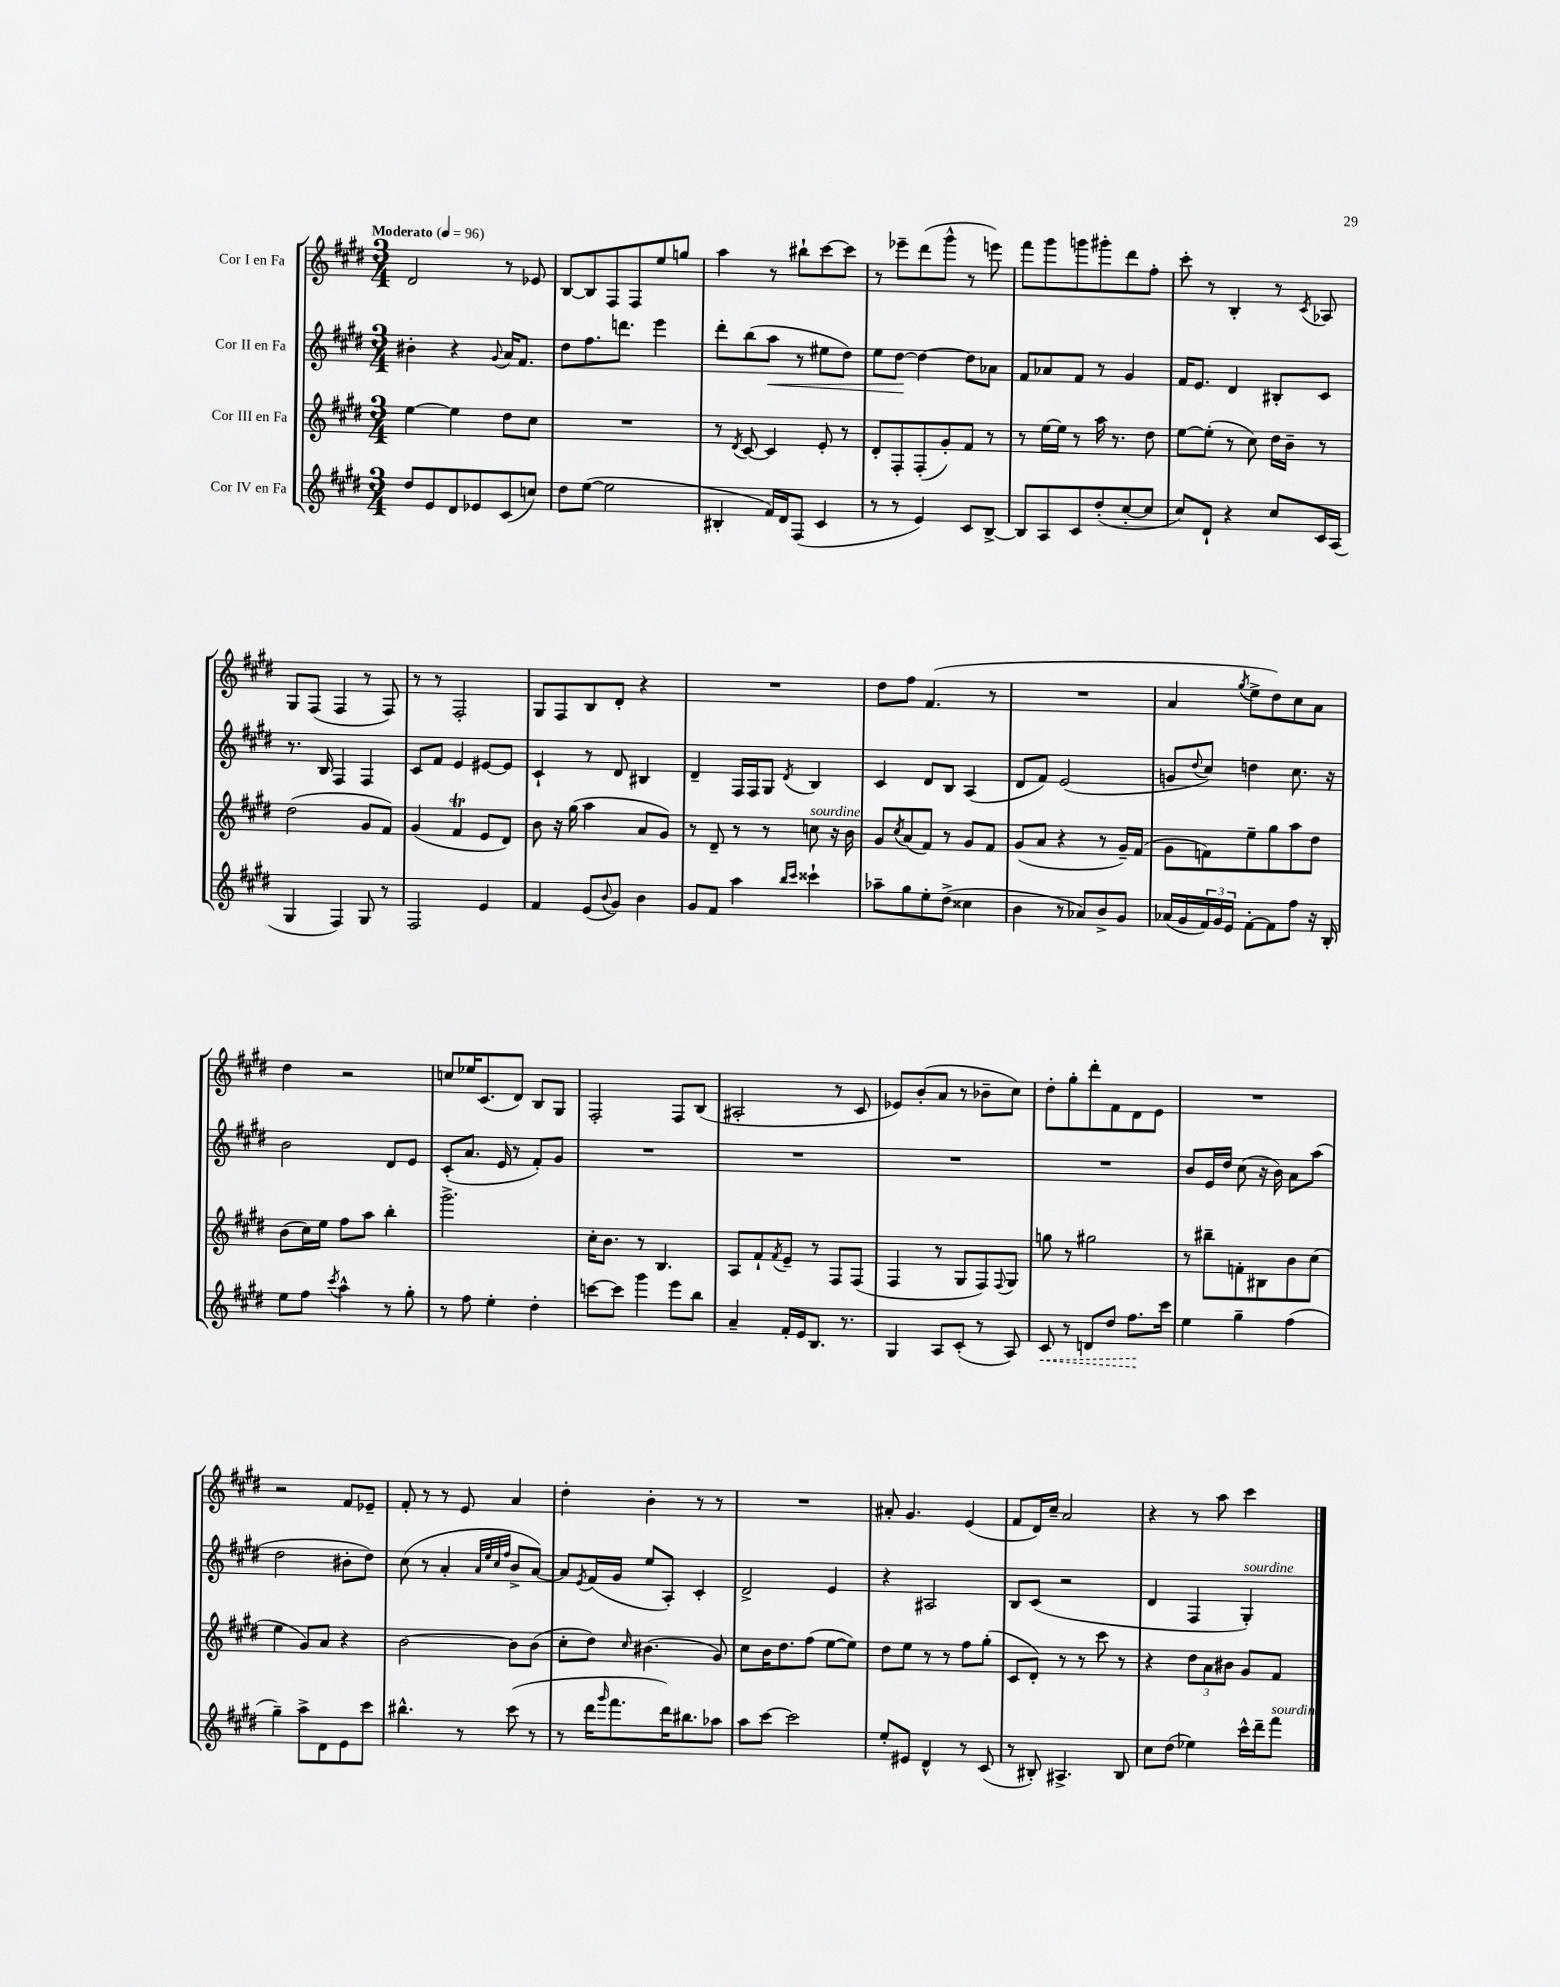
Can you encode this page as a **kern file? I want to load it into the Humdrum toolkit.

**kern	**dynam	**kern	**kern	**dynam	**kern
*part4	*part4	*part3	*part2	*part2	*part1
*staff4	*staff4	*staff3	*staff2	*staff2	*staff1
*I"Cor IV en Fa	*	*I"Cor III en Fa	*I"Cor II en Fa	*	*I"Cor I en Fa
*clefG2	*	*clefG2	*clefG2	*	*clefG2
*k[f#c#g#d#]	*	*k[f#c#g#d#]	*k[f#c#g#d#]	*	*k[f#c#g#d#]
*M3/4	*	*M3/4	*M3/4	*	*M3/4
*MM96	*	*MM96	*MM96	*	*MM96
=1	=1	=1	=1	=1	=1
!	!	!	!	!	!LO:TX:a:B:t=Moderato
8dd#/L	.	[4ee\	4b#X'\	.	2d#/
8e/	.	.	.	.	.
8d#/	.	4ee\]	4r	.	.
8e-X/	.	.	.	.	.
.	.	.	8qqg#/	.	.
(8c#/	.	8dd#\L	16a/KL	.	8r
.	.	.	8.f#/J	.	.
8ccn/J)	.	8cc#\J	.	.	8e-X/
=2	=2	=2	=2	=2	=2
8dd#\L	.	2.r	8dd#\L	.	[8B/L
([8ee\J	.	.	8.ff#\	.	8B/]
2ee\]	.	.	.	.	8F#/
.	.	.	8.dddn\J	.	.
.	.	.	.	.	8F#/
.	.	.	4eee\	.	8ee/
.	.	.	.	.	8ggn/J
=3	=3	=3	=3	=3	=3
4B#X'/	.	8r	8ddd#'\L	.	4aa\
.	.	8qd#/	.	.	.
.	.	[8c#/	(8bb\	.	.
!	!	!	!	!LO:HP:b	!
16f#/LL)	.	4c#/]	8aa\J	<	8r
16d#/J	.	.	.	.	.
(8F#/J	.	.	8r	.	8bb#X`\L
4c#/	.	8e'/	8ee#X\L	.	[8ccc#\
.	.	8r	8dd#\J)	.	8ccc#\J]
=4	=4	=4	=4	=4	=4
8r	.	8d#'/L	8ee\L	.	8r
8r	.	8F#'/	[8dd#\J	.	8eee-X~\L
4e/)	.	(8F#'/	4dd#\_	[	(8ddd#\
.	.	8g#'/)	.	.	8ggg#^^\J
8c#/L	.	8f#/J	8dd#\L]	.	8r
[8B^/J	.	8r	8a-X\J	.	8eeen\)
=5	=5	=5	=5	=5	=5
8B/L]	.	8r	8f#/L	.	8fff#\L
8A/	.	[16ee\LL	8a-X/	.	8ggg#\
.	.	16ee\JJ]	.	.	.
8c#/	.	8r	8f#/J	.	8gggn\
(8dd#'/	.	16aa\	8r	.	8ggg#X'\
.	.	8.r	.	.	.
[8cc#'/	.	.	4g#/	.	8ddd#\
8cc#/J]	.	8dd#\	.	.	8ff#'\J
=6	=6	=6	=6	=6	=6
8cc#/L)	.	[8ee\L	16f#/KL	.	8ccc#'\
.	.	.	8.e/J	.	.
8d#`/J	.	(8ee'\J]	.	.	8r
4r	.	8r	4d#/	.	4B'/
.	.	8cc#\)	.	.	.
8cc#/L	.	16dd#\LL	8B#X'/L	.	8r
.	.	16b~\JJ	.	.	.
.	.	.	.	.	8qc#/
16c#/L	.	8r	8c#/J	.	8A-X/
(16A/JJ	.	.	.	.	.
!!LO:LB:g=z
=7	=7	=7	=7	=7	=7
4G#/	.	(2dd#\	8.r	.	8G#/L
.	.	.	.	.	(8F#/J
.	.	.	16B/	.	.
4F#/)	.	.	4F#/	.	4F#/
8G#/	.	8g#/L	4F#/	.	8r
8r	.	8f#/J)	.	.	8F#/)
=8	=8	=8	=8	=8	=8
2F#/	.	(4g#/	8c#/L	.	8r
.	.	.	8f#/J	.	8r
.	.	4f#T/	4e/	.	2F#'/
4e/	.	8e/L	[8e#X/L	.	.
.	.	8d#/J)	8e#/J]	.	.
=9	=9	=9	=9	=9	=9
4f#/	.	8b\	4c#`/	.	8G#/L
.	.	16r	.	.	8F#/
.	.	(16gg#\	.	.	.
(8e/L	.	4aa\	8r	.	8B/
8qqb/	.	.	.	.	.
8g#/J)	.	.	8d#/	.	8d#'/J
4b\	.	8a/L	4B#X/	.	4r
.	.	8g#/J)	.	.	.
=10	=10	=10	=10	=10	=10
8g#/L	.	8r	4d#~/	.	2.r
8f#/J	.	8d#~/	.	.	.
4aa\	.	8r	16F#/LL	.	.
.	.	.	16F#/J	.	.
.	.	8r	8G#/J	.	.
16qqbb/LL	.	.	.	.	.
16qqccc#/JJ	.	.	8qd#/	.	.
!	!	!LO:TX:a:i:t=sourdine	!	!	!
4ccc##X`\	.	8ccn\	4B/	.	.
.	.	16r	.	.	.
.	.	16b\	.	.	.
=11	=11	=11	=11	=11	=11
8aa-X~\L	.	8g#/L	4c#/	.	8dd#\L
.	.	8qcc#/	.	.	.
8gg#\	.	(8a/	.	.	8ff#\J
8ee'\	.	8f#/J)	8d#/L	.	(4.f#/
(8dd#^\J	.	8r	8B/J	.	.
4cc##X\	.	8g#/L	(4A/	.	.
.	.	8f#/J	.	.	8r
=12	=12	=12	=12	=12	=12
4b\	.	(8g#/L	8d#/L	.	2.r
.	.	8a/J	8f#/J)	.	.
8r	.	4r	(2e/	.	.
8a-X/L)	.	.	.	.	.
8b^/	.	8r	.	.	.
8g#/J	.	16g#~/LL)	.	.	.
.	.	(16f#/JJ	.	.	.
=13	=13	=13	=13	=13	=13
(16a-X/LL	.	8g#\L	8gn/L	.	4a/
16g#/	.	.	.	.	.
.	.	.	8qqdd#/	.	.
24f#/)	.	8fn\)	8cc#/J)	.	.
24g#/	.	.	.	.	.
24e/JJ	.	.	.	.	.
.	.	.	.	.	8qgg#/
[8f#'\L	.	8ee~\	4ddn\	.	8ee^\L
8f#\]	.	8gg#\	.	.	8dd#\)
8ff#\J	.	8aa\	8.cc#\	.	8cc#\
16r	.	8dd#\J	.	.	8a\J
16B'/	.	.	16r	.	.
!!LO:LB:g=z
=14	=14	=14	=14	=14	=14
8ee\L	.	(8b\L	2b\	.	4dd#\
8ff#\J	.	16cc#\L)	.	.	.
.	.	16ee\JJ	.	.	.
8qccc#/	.	.	.	.	.
4aa^^\	.	8ff#\L	.	.	2r
.	.	8aa\J	.	.	.
8r	.	4bb'\	8d#/L	.	.
8gg#'\	.	.	8e/J	.	.
=15	=15	=15	=15	=15	=15
8r	.	2.ggg#^\	(8c#'/L	.	8ccn/L
8ff#\	.	.	8.a/J	.	16ee-X/K
.	.	.	.	.	(8.c#/
4ee'\	.	.	.	.	.
.	.	.	16e/	.	.
.	.	.	8r	.	8d#/J)
4dd#'\	.	.	8f#'/L)	.	8B/L
.	.	.	8g#/J	.	8G#/J
=16	=16	=16	=16	=16	=16
[8cccn\L	.	16cc#'\KL	2.r	.	2F#'/
.	.	8.b\J	.	.	.
8ccc\J]	.	.	.	.	.
4ggg#\	.	8r	.	.	.
.	.	4.B/	.	.	.
8eee\L	.	.	.	.	8F#/L
8bb\J	.	.	.	.	(8B/J
=17	=17	=17	=17	=17	=17
4a~/	.	8A/L	2.r	.	2A#X'/
.	.	8f#`/	.	.	.
.	.	8qf#/	.	.	.
16f#'/LL	.	8e~/J	.	.	.
16e/J	.	.	.	.	.
8.B/J	.	8r	.	.	.
.	.	8F#/L	.	.	8r
8.r	.	.	.	.	.
.	.	(8F#/J	.	.	8c#/
=18	=18	=18	=18	=18	=18
4G#/	.	4F#/	2.r	.	8e-X/L)
.	.	.	.	.	(8b'/
8A/L	.	8r	.	.	8a/J
(8c#'/J	.	8G#/L	.	.	8r
8r	.	8F#/)	.	.	8b-X~\L
.	.	8qqF#/	.	.	.
8A/)	.	8G#/J	.	.	8cc#\J)
=19	=19	=19	=19	=19	=19
!	!LO:HP:b	!	!	!	!
8c#/	<	8ggn\	2.r	.	8dd#'\L
8r	.	8r	.	.	8gg#'\
8dn/L	.	2gg#X\	.	.	8ddd#'\
8dd#/J	.	.	.	.	8f#\
8.ff#\L	.	.	.	.	8d#\
.	.	.	.	.	8e\J
16ccc#\Jk	[	.	.	.	.
=20	=20	=20	=20	=20	=20
4ee\	.	8r	8b/L	.	2.r
.	.	8bb#X~\L	16e/L	.	.
.	.	.	16dd#/JJ	.	.
4gg#~\	.	8fn'\	(8cc#\	.	.
.	.	8B#X\	16r	.	.
.	.	.	16b\)	.	.
(4ff#\	.	8b\	8a\L	.	.
.	.	(8cc#\J	(8aa\J	.	.
!!LO:LB:g=z
=21	=21	=21	=21	=21	=21
4gg#~\)	.	4ee\	2dd#\	.	2r
8aa^\L	.	8g#/L)	.	.	.
8d#\	.	8a/J	.	.	.
8e\	.	4r	8b#X'\L	.	8f#/L
8ccc#\J	.	.	8dd#\J)	.	8e-X~/J
=22	=22	=22	=22	=22	=22
4.bb#X^^\	.	[2b\	(8cc#\	.	8f#'/
.	.	.	8r	.	8r
.	.	.	4a'/	.	8r
8r	.	.	.	.	8e/
.	.	.	32qqa/LLL	.	.
.	.	.	32qqee/	.	.
.	.	.	32qqcc#/	.	.
.	.	.	32qqff#/JJJ	.	.
(8ccc#\	.	8b\L]	8b^/L	.	4a/
8r	.	(8b\J	[8a/J)	.	.
=23	=23	=23	=23	=23	=23
8r	.	8cc#'\L	8a/L]	.	4dd#'\
.	.	.	8qe/	.	.
16ddd#\KL	.	8dd#\J)	(16f#/L	.	.
16qqggg#/	.	.	.	.	.
8.fff#\	.	.	16g#/JJ	.	.
.	.	16qqcc#/	.	.	.
.	.	(4.b#X\	8ee/L	.	4b'\
16ddd#\K)	.	.	8A'/J)	.	.
8.bb#X\	.	.	.	.	.
.	.	.	4c#'/	.	8r
8aa-X\J	.	8g#/)	.	.	8r
=24	=24	=24	=24	=24	=24
8aa\L	.	8cc#\L	2d#^/	.	2.r
[8ccc#\J	.	16b\K	.	.	.
.	.	8.dd#\	.	.	.
2ccc#\]	.	.	.	.	.
.	.	(8ff#\J	.	.	.
.	.	[8ee\L	4e/	.	.
.	.	8ee\J])	.	.	.
=25	=25	=25	=25	=25	=25
8ee'/L	.	8dd#\L	4r	.	8a#X'/
8e#X/J	.	8ee\J	.	.	4.g#/
4d#^^/	.	8r	2A#X/	.	.
.	.	8r	.	.	.
8r	.	8ff#\L	.	.	(4e/
(8c#/	.	(8gg#'\J	.	.	.
=26	=26	=26	=26	=26	=26
8r	.	8c#/L	8B/L	.	8f#/L
8B#X'/)	.	8d#'/J)	(8c#/J	.	16d#/L)
.	.	.	.	.	16cc#~/JJ
4.A#X^/	.	8r	2r	.	2a/
.	.	8r	.	.	.
.	.	8ccc#\	.	.	.
8B#/	.	8r	.	.	.
=27	=27	=27	=27	=27	=27
8cc#\L	.	4r	4d#/	.	4r
(8dd#\J	.	.	.	.	.
4ee-X\)	.	12dd#\L	4F#/	.	8r
.	.	12a\	.	.	.
.	.	.	.	.	8aa\
.	.	12b#X\J	.	.	.
!	!	!	!LO:TX:a:i:t=sourdine	!	!
16ccc#^^\LL	.	8g#/L	4G#'/)	.	4ccc#\
16ddd#~\J	.	.	.	.	.
!LO:TX:a:i:t=sourdine	!	!	!	!	!
8fff#\J	.	8f#/J	.	.	.
==	==	==	==	==	==
*-	*-	*-	*-	*-	*-
